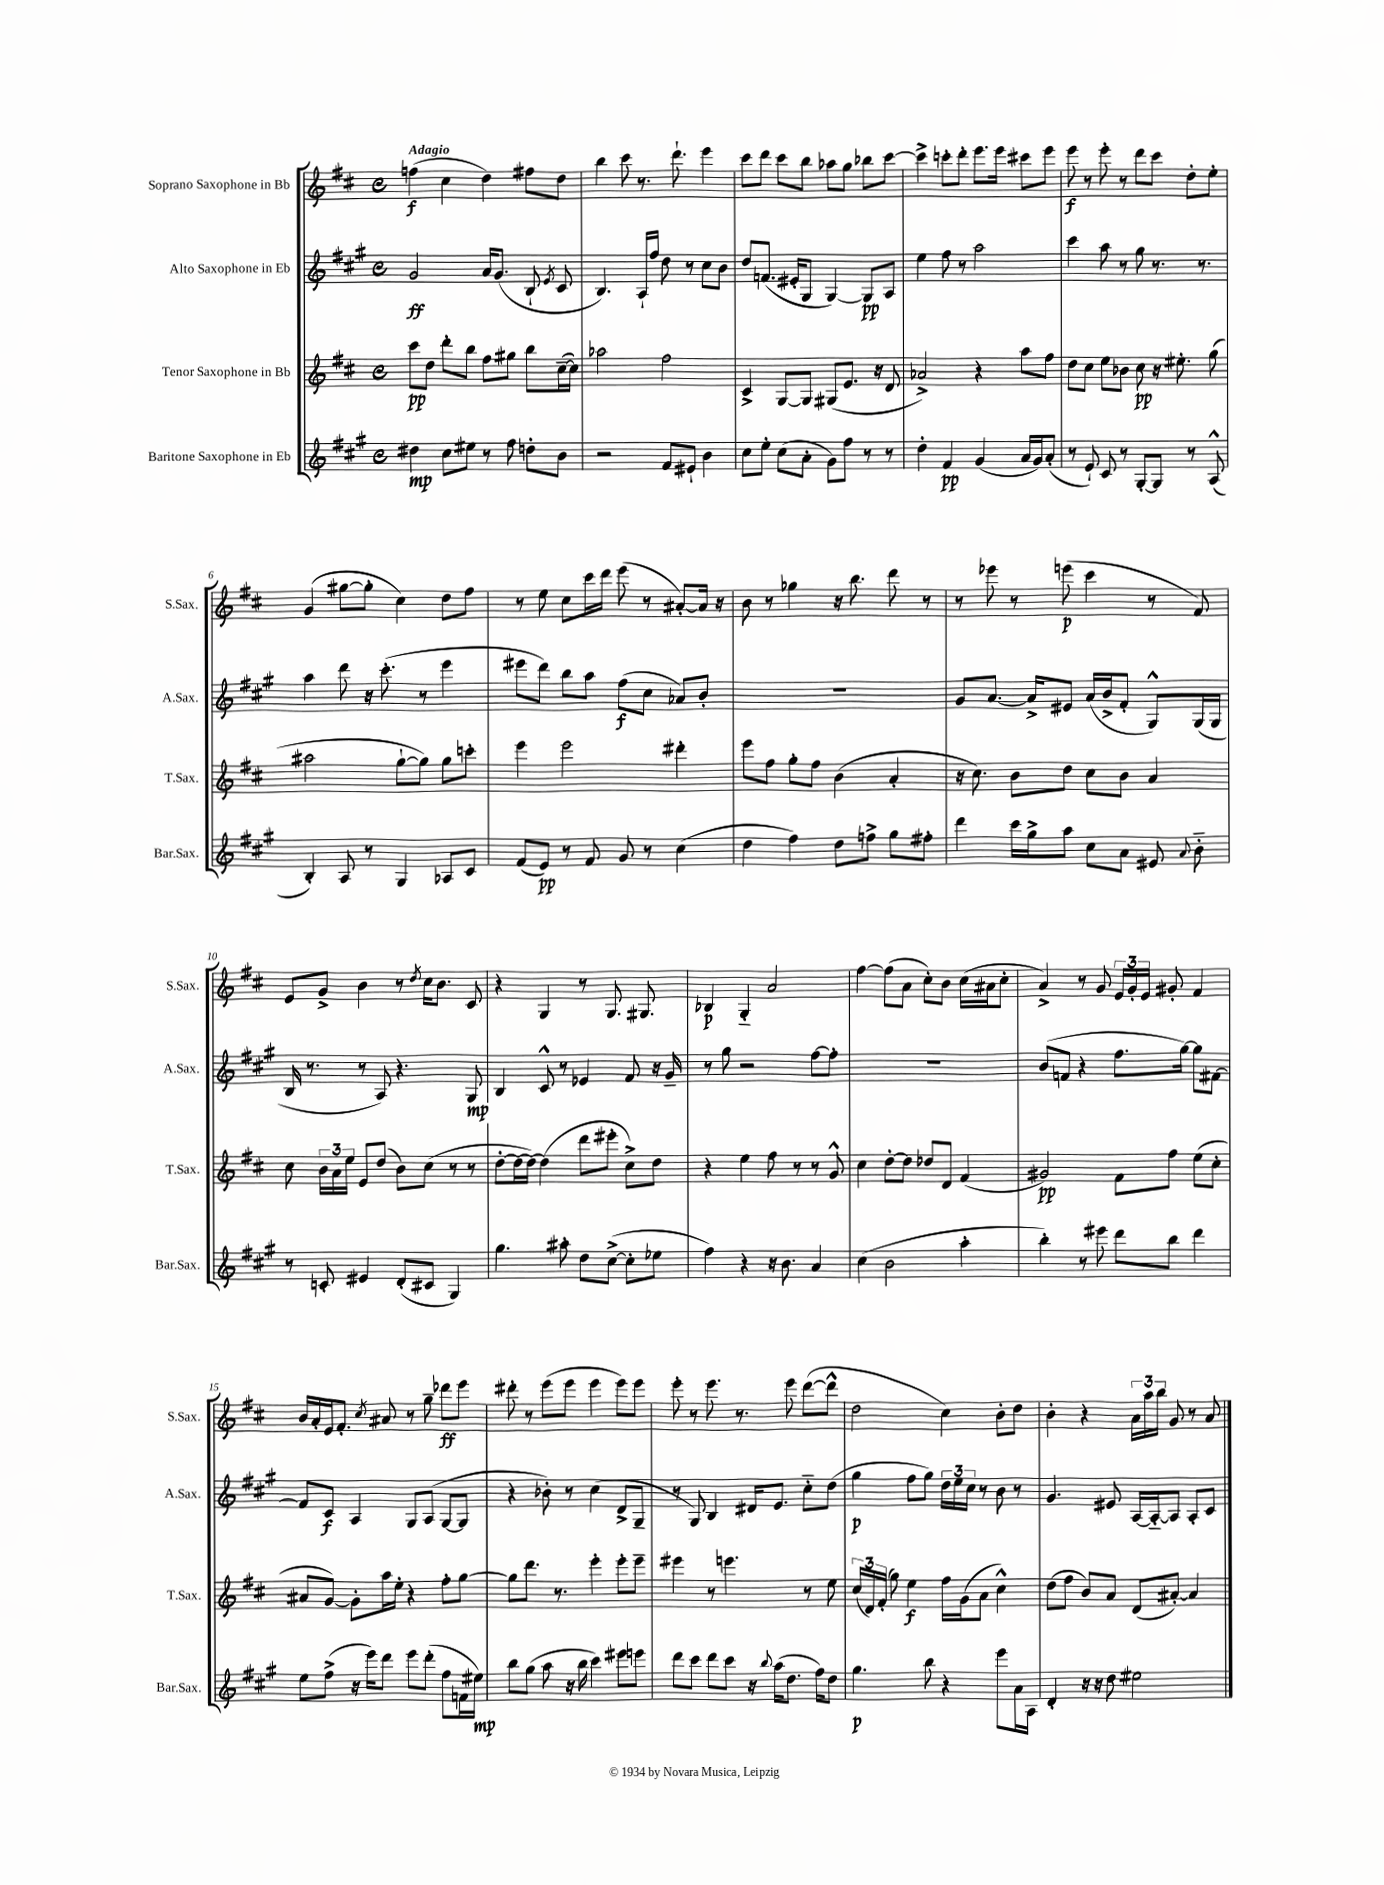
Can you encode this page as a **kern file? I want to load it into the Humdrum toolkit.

**kern	**dynam	**kern	**dynam	**kern	**dynam	**kern	**dynam
*part4	*part4	*part3	*part3	*part2	*part2	*part1	*part1
*staff4	*staff4	*staff3	*staff3	*staff2	*staff2	*staff1	*staff1
*I"Baritone Saxophone in Eb	*	*I"Tenor Saxophone in Bb	*	*I"Alto Saxophone in Eb	*	*I"Soprano Saxophone in Bb	*
*I'Bar.Sax.	*	*I'T.Sax.	*	*I'A.Sax.	*	*I'S.Sax.	*
*clefG2	*	*clefG2	*	*clefG2	*	*clefG2	*
*k[f#c#g#]	*	*k[f#c#]	*	*k[f#c#g#]	*	*k[f#c#]	*
*M4/4	*	*M4/4	*	*M4/4	*	*M4/4	*
*met(c)	*	*met(c)	*	*met(c)	*	*met(c)	*
=1	=1	=1	=1	=1	=1	=1	=1
!	!	!	!	!	!	!LO:TX:a:B:t=Adagio	!
4dd#X\	mp	8ccc#\L	pp	2g#/	ff	(4ffn\	f
.	.	8dd\J	.	.	.	.	.
8cc#\L	.	8ddd'\L	.	.	.	4cc#\	.
8ee#X\J	.	8bb\J	.	.	.	.	.
8r	.	8ff#\L	.	16a/KL	.	4dd\)	.
.	.	.	.	(8.g#/J	.	.	.
8ff#\	.	8gg#X\J	.	.	.	.	.
8ddn'\L	.	8bb\L	.	8B`/	.	8ff#X\L	.
.	.	.	.	8qe/	.	.	.
8b\J	.	([16cc#~\L	.	8c#/	.	8dd\J	.
.	.	16cc#\JJ])	.	.	.	.	.
=2	=2	=2	=2	=2	=2	=2	=2
2r	.	2aa-X\	.	4.B/)	.	4bb\	.
.	.	.	.	.	.	8ccc#\	.
.	.	.	.	16A`/LL	.	8.r	.
.	.	.	.	16ff#/JJ	.	.	.
8f#/L	.	2ff#\	.	8dd\	.	.	.
.	.	.	.	.	.	8.ddd`\	.
8e#X`/J	.	.	.	8r	.	.	.
4b\	.	.	.	8cc#\L	.	4eee\	.
.	.	.	.	8b\J	.	.	.
=3	=3	=3	=3	=3	=3	=3	=3
8cc#\L	.	4c#^/	.	8dd/L	.	8ccc#\L	.
8ee'\J	.	.	.	(8.fn/J	.	8ddd\J	.
(8cc#\L	.	[8G/L	.	.	.	8ccc#\L	.
.	.	.	.	16e#X'/KL	.	.	.
8a'\J	.	8G/J]	.	8G#/J	.	8bb\J	.
8g#\L)	.	(8G#X/L	.	[4G#/)	.	8aa-X\L	.
8ff#\J	.	8.e/J	.	.	.	8gg\J	.
8r	.	.	.	8G#/L]	pp	8bb-X\L	.
.	.	16r	.	.	.	.	.
8r	.	8d/	.	8A/J	.	[8ccc#\J	.
=4	=4	=4	=4	=4	=4	=4	=4
4dd'\	.	2a-X^/)	.	4ee\	.	4ccc#^\]	.
4f#/	pp	.	.	8ff#\	.	8cccn'\L	.
.	.	.	.	8r	.	8ddd'\J	.
(4g#/	.	4r	.	2aa\	.	8.eee\L	.
.	.	.	.	.	.	16eee\Jk	.
16a/LL	.	8aa\L	.	.	.	8ccc#X\L	.
16g#/J)	.	.	.	.	.	.	.
(8a'/J	.	8ff#\J	.	.	.	8eee\J	.
=5	=5	=5	=5	=5	=5	=5	=5
8r	.	8dd\L	.	4ccc#\	.	8eee\	f
8e`/)	.	8cc#\J	.	.	.	8r	.
8c#/	.	8ee\L	.	8aa\	.	8eee'\	.
8r	.	8b-X\J	.	8r	.	8r	.
[8G#'/L	.	8cc#\	pp	8gg#\	.	8ddd\L	.
8G#/J]	.	16r	.	8.r	.	8ccc#\J	.
.	.	8.ee#X'\	.	.	.	.	.
8r	.	.	.	.	.	8dd'\L	.
.	.	.	.	8.r	.	.	.
(8A^^/	.	(8gg\	.	.	.	8ee'\J	.
!!LO:LB:g=z
=6	=6	=6	=6	=6	=6	=6	=6
4B'/)	.	2aa#X\	.	4aa\	.	(4g/	.
8A/	.	.	.	8ddd\	.	[8gg#X\L	.
8r	.	.	.	16r	.	8gg#'\J]	.
.	.	.	.	(8.ccc#'\	.	.	.
4G#/	.	[8gg`\L	.	.	.	4cc#\)	.
.	.	8gg\J])	.	8r	.	.	.
8A-X/L	.	8gg\L	.	4eee\	.	8dd\L	.
8c#/J	.	8cccn'\J	.	.	.	8ff#\J	.
=7	=7	=7	=7	=7	=7	=7	=7
(8f#/L	.	4eee\	.	8eee#X\L	.	8r	.
8e/J)	pp	.	.	8ddd\J)	.	8ee\	.
8r	.	2eee\	.	8bb\L	.	8cc#\L	.
8f#/	.	.	.	8aa\J	.	16ccc#\L	.
.	.	.	.	.	.	16ddd\JJ	.
8g#/	.	.	.	(8ff#\L	f	(8eee\	.
8r	.	.	.	8cc#\J	.	8r	.
(4cc#\	.	4ddd#X'\	.	8a-X/L)	.	[8a#X'/L)	.
.	.	.	.	8b'/J	.	16a#/Jk]	.
.	.	.	.	.	.	16r	.
=8	=8	=8	=8	=8	=8	=8	=8
4dd\	.	8eee\L	.	1r	.	8b\	.
.	.	8ff#\J	.	.	.	8r	.
4ff#\)	.	8gg'\L	.	.	.	4gg-X\	.
.	.	8ff#\J	.	.	.	.	.
8dd\L	.	(4b\	.	.	.	16r	.
.	.	.	.	.	.	8.bb\	.
8ffn^\J	.	.	.	.	.	.	.
8gg#\L	.	4a'/	.	.	.	8ddd\	.
8ff#X'\J	.	.	.	.	.	8r	.
=9	=9	=9	=9	=9	=9	=9	=9
4ddd\	.	16r	.	8g#/L	.	8r	.
.	.	8.cc#\)	.	.	.	.	.
.	.	.	.	[8.a/J	.	8eee-X\	.
16ccc#\LL	.	8b\L	.	.	.	8r	.
16gg#^\J	.	.	.	16a^/KL]	.	.	.
8aa\J	.	8dd\J	.	8e#X/J	.	(8eeen\	p
8cc#\L	.	8cc#\L	.	(16a/LL	.	4ccc#\	.
.	.	.	.	16b^/J	.	.	.
8a\J	.	8b\J	.	8f#'/J	.	.	.
8e#X/	.	4a/	.	8G#^^/L)	.	8r	.
8qqa/	.	.	.	.	.	.	.
8b\	.	.	.	(16G#/L	.	8f#/)	.
.	.	.	.	16G#/JJ	.	.	.
!!LO:LB:g=z
=10	=10	=10	=10	=10	=10	=10	=10
8r	.	8cc#\	.	16B/	.	8e/L	.
.	.	.	.	8.r	.	.	.
8cn'/	.	24b\LL	.	.	.	8g^/J	.
.	.	24a\	.	.	.	.	.
.	.	24ee\JJ	.	.	.	.	.
4e#X/	.	8e/L	.	8r	.	4b\	.
.	.	(8dd/J	.	8A/)	.	.	.
(8d'/L	.	8b\L)	.	4.r	.	8r	.
.	.	.	.	.	.	8qdd/	.
8c#X/J	.	(8cc#\J	.	.	.	16cc#\KL	.
.	.	.	.	.	.	8.b\J	.
4G#/)	.	8r	.	.	.	.	.
.	.	8r	.	8G#/	mp	8c#/	.
=11	=11	=11	=11	=11	=11	=11	=11
4.gg#\	.	[8dd'\L	.	4B/	.	4r	.
.	.	16dd\L_	.	.	.	.	.
.	.	16dd\JJ_)	.	.	.	.	.
.	.	(4dd\]	.	8c#^^/	.	4G/	.
8aa#X'\	.	.	.	8r	.	.	.
8dd\L	.	8ddd\L	.	4e-X/	.	8r	.
([8cc#^\J	.	8eee#X'\J	.	.	.	8.G/	.
8cc#'\L]	.	8cc#^\L)	.	8f#/	.	.	.
.	.	.	.	.	.	8.G#X/	.
8ee-X\J	.	8dd\J	.	16r	.	.	.
.	.	.	.	16g#~/	.	.	.
=12	=12	=12	=12	=12	=12	=12	=12
4ff#\)	.	4r	.	8r	.	4B-X/	p
.	.	.	.	8gg#\	.	.	.
4r	.	4ee\	.	2r	.	4G/	.
16r	.	8ff#\	.	.	.	2a/	.
8.b\	.	.	.	.	.	.	.
.	.	8r	.	.	.	.	.
4a/	.	8r	.	[8ff#\L	.	.	.
.	.	8g^^/	.	8ff#'\J]	.	.	.
=13	=13	=13	=13	=13	=13	=13	=13
(4cc#\	.	4cc#\	.	1r	.	[4ff#\	.
2b\	.	[8dd'\L	.	.	.	(8ff#\L]	.
.	.	8dd\J]	.	.	.	8a\J	.
.	.	8dd-X/L	.	.	.	8cc#'\L)	.
.	.	8d/J	.	.	.	8b\J	.
4aa'\	.	(4f#/	.	.	.	(16cc#\LL	.
.	.	.	.	.	.	16a#X\J	.
.	.	.	.	.	.	8cc#'\J	.
=14	=14	=14	=14	=14	=14	=14	=14
4bb'\)	.	2g#X/)	pp	(8b/L	.	4a^/)	.
.	.	.	.	8fn/J	.	.	.
8r	.	.	.	4r	.	8r	.
8eee#X\	.	.	.	.	.	8g/	.
8ddd\L	.	8f#\L	.	8.ff#\L	.	24e/LL	.
.	.	.	.	.	.	24g'/	.
.	.	.	.	.	.	24e/JJ	.
8bb\J	.	8ff#\J	.	.	.	8g#X'/	.
.	.	.	.	[16gg#\Jk)	.	.	.
4ddd\	.	(8ee\L	.	8gg#\L]	.	4f#/	.
.	.	8cc#'\J	.	[8f#X\J	.	.	.
!!LO:LB:g=z
=15	=15	=15	=15	=15	=15	=15	=15
8ee\L	.	8a#X/L	.	8f#/L]	.	16b/LL	.
.	.	.	.	.	.	16a'/	.
(8ff#^\J	.	[8g/J)	.	8c#/J	f	16e/J	.
.	.	.	.	.	.	8.f#'/J	.
16r	.	8g'\L]	.	4A/	.	.	.
16eee\KL)	.	.	.	.	.	.	.
.	.	.	.	.	.	8qcc#/	.
8ddd\J	.	16aa\L	.	.	.	8a#X/	.
.	.	16ee'\JJ	.	.	.	.	.
8eee\L	.	4r	.	8G#/L	.	8r	.
(8ddd'\J	.	.	.	(8A/J	.	8gg~\	.
8ff#\L	.	8ff#'\L	.	[8G#/L	.	8ddd-X\L	ff
16fn\L	.	[8gg\J	.	8G#/J]	.	8eee\J	.
16ee#X\JJ)	mp	.	.	.	.	.	.
=16	=16	=16	=16	=16	=16	=16	=16
8bb\L	.	8gg\L]	.	4r	.	8ddd#X'\	.
(8gg#\J	.	8.ddd\J	.	.	.	8r	.
8aa\	.	.	.	8b-X'\)	.	(8eee\L	.
.	.	8.r	.	.	.	.	.
16r	.	.	.	8r	.	8eee\J	.
16bb\	.	.	.	.	.	.	.
4ccc#\)	.	4eee'\	.	(4cc#\	.	4eee\	.
8eee#X\L	.	8eee'\L	.	8d^/L	.	8eee\L)	.
8eeen\J	.	8eee~\J	.	8G#~/J	.	8eee\J	.
=17	=17	=17	=17	=17	=17	=17	=17
8ddd\L	.	4eee#X\	.	8r	.	8eee'\	.
8ccc#\J	.	.	.	8G#/)	.	8r	.
8ddd\L	.	8r	.	4B/	.	8.eee\	.
8ccc#\J	.	4.eeen\	.	.	.	.	.
.	.	.	.	.	.	8.r	.
16r	.	.	.	16d#X/KL	.	.	.
8qqbb/	.	.	.	.	.	.	.
(16aa\KL	.	.	.	8.e/J	.	.	.
8.dd\J	.	.	.	.	.	8eee\	.
.	.	8r	.	8cc#\L	.	([8ddd\L	.
16ff#\KL)	.	.	.	.	.	.	.
8dd\J	.	8ee\	.	(8dd\J	.	8ddd^^\J]	.
=18	=18	=18	=18	=18	=18	=18	=18
4.gg#\	p	(24cc#/LL	.	4gg#\	p	2dd\	.
.	.	24d/)	.	.	.	.	.
.	.	(24f#'/JJ	.	.	.	.	.
.	.	8gg\)	.	.	.	.	.
.	.	4ee\	f	8ff#\L	.	.	.
8bb\	.	.	.	8gg#\J)	.	.	.
4r	.	16ff#\LL	.	24dd\LL	.	4cc#\)	.
.	.	.	.	24ee\	.	.	.
.	.	(16g\J	.	.	.	.	.
.	.	.	.	24cc#\JJ	.	.	.
.	.	8a\J	.	8r	.	.	.
8eee\L	.	4cc#^^\)	.	8b\	.	8b'\L	.
16a\L	.	.	.	8r	.	8dd\J	.
16A\JJ	.	.	.	.	.	.	.
=19	=19	=19	=19	=19	=19	=19	=19
4d'/	.	(8dd\L	.	4.g#/	.	4b'\	.
.	.	8ff#\J	.	.	.	.	.
16r	.	8b/L)	.	.	.	4r	.
16r	.	.	.	.	.	.	.
8dd\	.	8a/J	.	8e#X/	.	.	.
2ee#X\	.	(8d/L	.	[16A/LL	.	24a\LL	.
.	.	.	.	.	.	24aa\	.
.	.	.	.	16A/J_	.	.	.
.	.	.	.	.	.	24bb\JJ	.
.	.	[8a#X'/J)	.	8A/J]	.	8g/	.
.	.	4a#/]	.	8A'/L	.	8r	.
.	.	.	.	8c#/J	.	8a/	.
==	==	==	==	==	==	==	==
*-	*-	*-	*-	*-	*-	*-	*-
